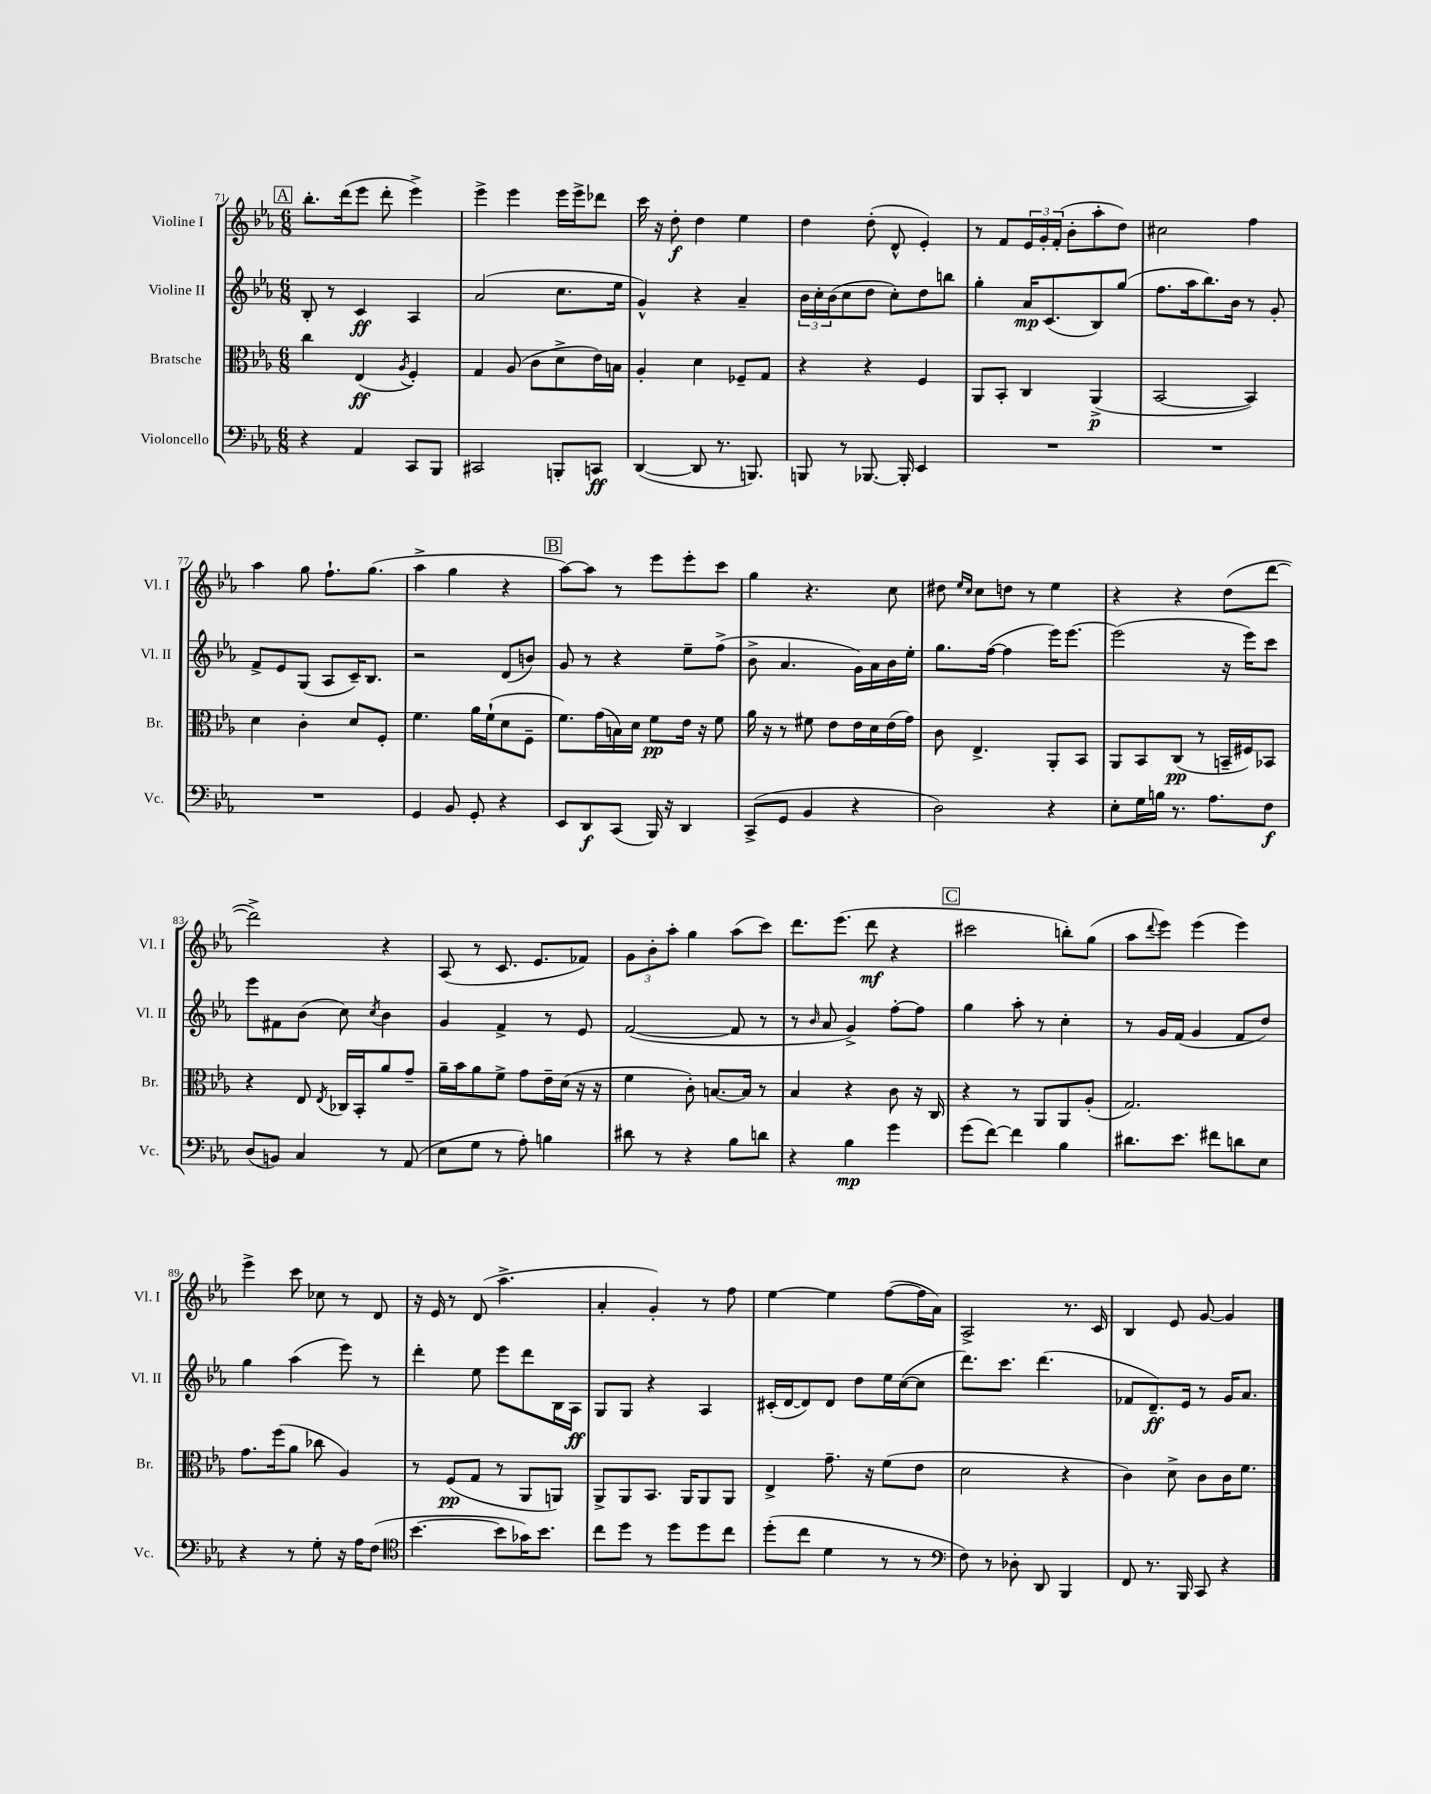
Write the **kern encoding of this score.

**kern	**kern	**kern	**kern
*staff4	*staff3	*staff2	*staff1
*clefF4	*clefC3	*clefG2	*clefG2
*k[b-e-a-]	*k[b-e-a-]	*k[b-e-a-]	*k[b-e-a-]
*M6/8	*M6/8	*M6/8	*M6/8
4r	4cc	8B-'	8.bb-'
.	.	8r	.
.	.	.	(16ddd
4AA-	(4E-	4c	8eee-
.	.	.	8ddd'
.	8qA-	.	.
8CC	4F')	4A-	4eee-^)
8BBB-	.	.	.
=	=	=	=
2CC#	4G	(2a-	4eee-^
.	(8A-	.	4eee-
.	8c	.	.
8BBB'	8d^	8.cc	16eee-
.	.	.	16eee-^
8CC	16e-)	.	8ddd-
.	16B	16ee-	.
=	=	=	=
([4DD	4A-'	4g^^)	16ccc
.	.	.	16r
.	.	.	8dd'
8DD]	4d	4r	4dd
8.r	.	.	.
.	8F-~	4a-~	4ee-
8.BBB)	.	.	.
.	8G	.	.
=	=	=	=
8BBB	4r	24b-	4dd
.	.	24cc'	.
.	.	(24b-	.
8r	.	8cc	.
[8.BBB-	4r	8dd	(8dd'
.	.	8cc')	8d^^
16BBB-']	.	.	.
4EE-	4F	8dd	4e-')
.	.	8bb	.
=	=	=	=
2.r	8AA-	4gg'	8r
.	8BB-'	.	8f
.	4C	16a-	24e-
.	.	.	24g'
.	.	(8.c	.
.	.	.	(24f'
.	.	.	8b-'
.	(4AA-^	8B-)	8aa-'
.	.	(8gg	8dd)
=	=	=	=
2.r	[2BB-	8.ff	2cc#
.	.	16aa-	.
.	.	8.bb-)	.
.	.	16b-	.
.	4BB-])	8r	4ff
.	.	8g'	.
=	=	=	=
2.r	4d	8f^	4aa-
.	.	8e-	.
.	4c'	(8G	8gg
.	.	8A-	8.ff`
.	8d	16c~)	.
.	.	8.B-	(8.gg
.	8F'	.	.
=	=	=	=
4GG	4.f	2r	4aa-^
8BB-	.	.	4gg
8GG'	16a-	.	.
.	(16f`	.	.
4r	8d	(8d	4r
.	8F~	8b)	.
=	=	=	=
8EE-	8.f)	8g	[8aa-)
8DD	.	8r	8aa-]
.	(16g	.	.
(8CC	16B)	4r	8r
.	16d	.	.
16BBB-)	8f	.	8eee-
16r	.	.	.
4DD	16e-	8ee-~	8eee-'
.	16r	.	.
.	8f	(8ff^	8ccc
=	=	=	=
(8CC^	16a-	8b-^	4gg
.	16r	.	.
8GG	8r	4.a-	.
4BB-	8f#	.	4.r
.	8e-	.	.
4r	16e-	16g)	.
.	16d	16a-	.
.	(16e-	16b-	8cc
.	16g)	16ee-'	.
=	=	=	=
2D)	8c	8.gg	8dd#
.	.	.	16qqee-
.	.	.	16qqcc
.	4.E-^	.	8cc
.	.	([16ff	.
.	.	4ff]	8dd
.	.	.	8r
4r	8AA-'	16eee-)	4ee-
.	.	[8.eee-	.
.	8BB-	.	.
=	=	=	=
8E-'	8AA-	(2eee-]	4r
16G	8BB-	.	.
16B	.	.	.
8.r	(8C	.	4r
.	8r	.	.
8.A-	.	.	.
.	16BB~	16r	(8dd
.	16F#)	16eee-)	.
8F	8BB-	8ccc	[8ddd
=	=	=	=
(8D	4r	8eee-	2ddd^])
8BB)	.	8f#	.
4C	8E-	(8b-	.
.	8qE-	.	.
.	16C-	8cc)	.
.	16BB-'	.	.
.	.	8qcc	.
8r	8a-	4b-	4r
(8AA-	8g~	.	.
=	=	=	=
8E-	16a-~	4g	(8A-
.	16b-	.	.
8G	8a-	.	8r
8r	8f^	4f^	8.c
8A-')	8g	.	.
.	.	.	8.e-
4B	16e-~	8r	.
.	(16d	.	.
.	16r	8e-	8f-)
.	16r	.	.
=	=	=	=
8d#	4f	([2f	12g
.	.	.	12b-'
8r	.	.	.
.	.	.	12aa-'
4r	8c')	.	4gg
.	[8.B	.	.
8B-	.	8f]	(8aa-
.	16B]	.	.
8d	8r	8r	8ccc)
=	=	=	=
4r	4B-	8r	8.ddd
.	.	16qqb-	.
.	.	8a-	.
.	.	.	(8.eee-
4B-	4r	4g^)	.
.	.	.	8ddd
4g	8c	[8ff'	4r
.	16r	8ff]	.
.	16C	.	.
=	=	=	=
(8g	4r	4gg	2ccc#
[8f)	.	.	.
4f]	8r	8aa-'	.
.	8AA-	8r	.
4B-	8AA-	4cc'	8bb')
.	(8A-'	.	(8gg
=	=	=	=
8.d#	2.G)	8r	8aa-
.	.	.	8qqddd
.	.	16g	8eee-)
8.e-	.	(16f	.
.	.	4g	(4eee-
8f#	.	.	.
8d	.	8f	4eee-)
8E-	.	8dd)	.
=	=	=	=
4r	8.g	4gg	4eee-^
.	(16ff	.	.
8r	8a-	(4aa-	8ccc
8G'	8cc-	.	8cc-
16r	4A-)	8eee-)	8r
16A-	.	.	.
(8F	.	8r	8d
=	=	=	=
*clefC4	*	*	*
[4.b-	8r	4ddd'	16r
.	.	.	16e-
.	(8F	.	8r
.	8G	8ee-	(8d
8b-]	8r	8eee-	4.aa-^
16g-)	8AA-	8ddd	.
8.b-	.	.	.
.	8AA)	16B-	.
.	.	16A-	.
=	=	=	=
8cc	8AA-^	8G	4a-'
8dd	8AA-	8G	.
8r	8.BB-	4r	4g')
8dd	.	.	.
.	16AA-	.	.
8dd	8AA-	4A-	8r
8cc	8AA-	.	8ff
=	=	=	=
(8dd'	4E-^	(16c#'	[4ee-
.	.	[16d	.
8cc	.	8d])	.
4d	8.g~	8d	4ee-]
.	.	8dd	.
.	16r	.	.
8r	(8f	16ee-	([8ff
.	.	([16cc	.
8r	8e-	8cc]	16ff]
.	.	.	16a-)
=	=	=	=
*clefF4	*	*	*
8F)	2d	8.ddd)	2A-^
8r	.	.	.
.	.	8.ccc	.
8D-'	.	.	.
8DD	.	(4.ddd	.
4BBB-	4r	.	8.r
.	.	.	16c
=	=	=	=
8FF	4c)	8f-	4B-
8.r	.	8.d~)	.
.	8d^	.	8e-
16BBB-	.	16e-	.
8CC	8c	8r	[8g
4r	16c	16g	4g]
.	8.f	8.a-	.
==	==	==	==
*-	*-	*-	*-
